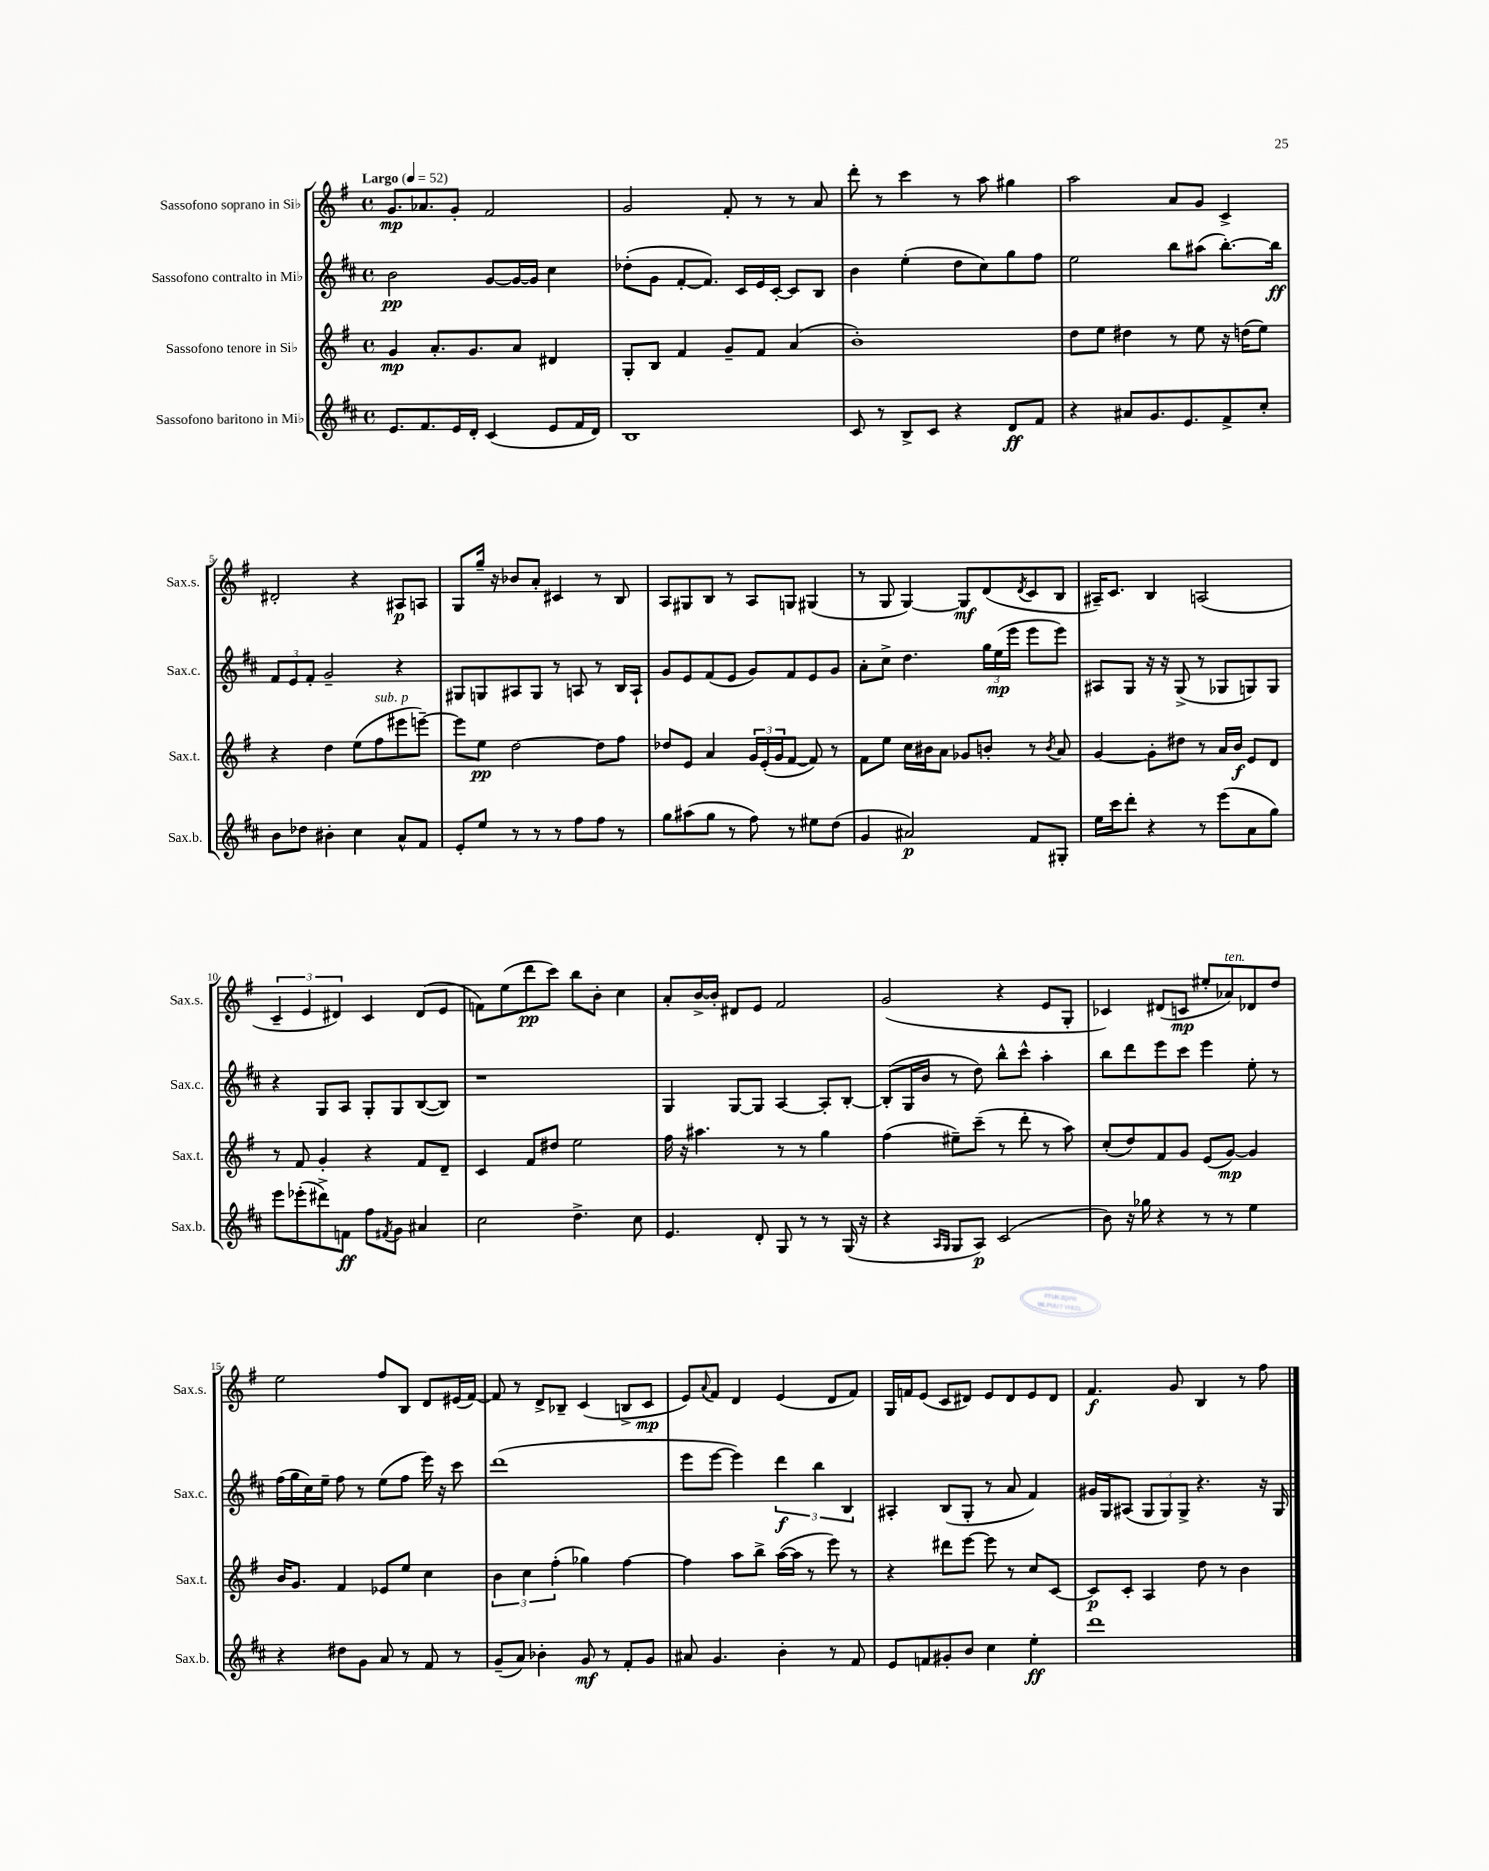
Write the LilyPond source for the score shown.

<<
\new StaffGroup <<
\new Staff = "s0" \with { instrumentName = "Sassofono soprano in Sib" shortInstrumentName = "Sax.s." } {
    \clef treble \key g \major \defaultTimeSignature \time 4/4 \tempo "Largo" 4 = 52
    g'8.\mp aes'8. g'8-. fis'2 |
    g'2 fis'8-. r8 r8 a'8 |
    d'''8-. r8 c'''4 r8 a''8 gis''4 |
    a''2 a'8 g'8 c'4-> |
    dis'2-. r4 ais8\p a8 |
    g8 g''16-- r16 bes'8 a'8-. cis'4 r8 b8 |
    a8 gis8 b8 r8 a8 g8 gis4( |
    r8 g8 g4~) g8\mf d'8( \acciaccatura { d'8 } c'8 b8 |
    ais16--) c'8. b4 a2( |
    \tuplet 3/2 { c'4-- e'4 dis'4) } c'4 dis'8( e'8 |
    f'8) e''8( d'''8\pp c'''8) b''8 b'8-. c''4 |
    a'8-. b'16~-> b'16-. dis'8 e'8 fis'2 |
    g'2( r4 e'8 g8-. |
    ces'4) dis'8( c'8\mp eis''8-. aes'8^\markup { \italic "ten." }) des'8 d''8 |
    e''2 fis''8 b8 d'8 eis'16( fis'16~) |
    fis'8 r8 d'8-> bes8-- c'4( b8-> c'8\mp |
    e'8) \appoggiatura { a'8 } fis'8 d'4 e'4( d'8 fis'8) |
    g16 f'16 e'8( c'8 dis'8) e'8 dis'8 e'8 dis'8 |
    fis'4.\f g'8 b4 r8 fis''8 \bar "|." |
}
\new Staff = "s1" \with { instrumentName = "Sassofono contralto in Mib" shortInstrumentName = "Sax.c." } {
    \clef treble \key d \major \defaultTimeSignature \time 4/4
    b'2\pp g'8~ g'16~ g'16 cis''4 |
    des''8-.( g'8 fis'8~-. fis'8.) cis'16 e'16 cis'16~-. cis'8 b8 |
    b'4 e''4-.( d''8 cis''8) g''8 fis''8 |
    e''2 b''8 ais''8( b''8.~-.) b''16\ff |
    \tuplet 3/2 { fis'8 e'8 fis'8-. } g'2-- r4 |
    gis8 g8 ais8 g8 r8 a8 r8 b16 a16-! |
    g'8 e'8 fis'8( e'8 g'8) fis'8 e'8 g'8 |
    a'8-. cis''8-> d''4. \tuplet 3/2 { g''16 e''16\mp( e'''16 } e'''8 e'''8) |
    ais8 g8 r16 r16 g8->( r8 ges8 g8) g8 |
    r4 g8 a8 g8-. g8 b8~( b8) |
    r1 |
    g4 g8~ g8 a4~ a8-. b8~-. |
    b8-.( g16 b'16 r8 d''8) b''8-^ cis'''8-^ a''4-. |
    b''8 d'''8 e'''8 cis'''8 e'''4 e''8-. r8 |
    fis''16( g''16 cis''16) e''16-- fis''8 r8 e''8( fis''8 e'''16) r16 cis'''8 |
    d'''1( |
    e'''8 e'''8~ e'''4) \tuplet 3/2 { d'''4\f b''4 b4 } |
    ais4-. b8( g8-. r8 a'8 fis'4) |
    gis'16 g16 ais8( \tuplet 3/2 { g8 g8) g8-> } r4. r16 g16 \bar "|." |
}
\new Staff = "s2" \with { instrumentName = "Sassofono tenore in Sib" shortInstrumentName = "Sax.t." } {
    \clef treble \key g \major \defaultTimeSignature \time 4/4
    g'4\mp a'8.-. g'8. a'8 dis'4 |
    g8-. b8 fis'4 g'8-- fis'8 a'4( |
    b'1-.) |
    d''8 e''8 dis''4 r8 e''8 r16 d''16( e''8) |
    r4 d''4 e''8( fis''8^\markup { \italic "sub. p" } eis'''8 e'''8~--) |
    e'''8 e''8\pp d''2~ d''8 fis''8 |
    des''8 e'8 a'4 \tuplet 3/2 { g'16 e'16-.( g'16 } fis'8~ fis'8) r8 |
    fis'8 e''8 c''16 bis'16 a'8 ges'8 b'8-. r8 \acciaccatura { b'8 } a'8 |
    g'4~ g'8-. dis''8 r8 a'16 b'16\f e'8 d'8 |
    r8 fis'8 g'4-. r4 fis'8 d'8-- |
    c'4 fis'8 dis''8 e''2 |
    fis''16 r16 ais''4. r8 r8 g''4 |
    fis''4( eis''8--) c'''8--( r8 d'''8-. r8 a''8) |
    c''8-.( d''8) fis'8 g'8 e'8( g'8~\mp) g'4 |
    b'16 g'8. fis'4 ees'8 e''8 c''4 |
    \tuplet 3/2 { b'4 c''4 fis''4-.( } ges''4) fis''4~ |
    fis''4 a''8 b''8-> a''16~( a''16 r8 e'''8) r8 |
    r4 dis'''8 e'''8~ e'''8 r8 c''8 c'8~ |
    c'8\p c'8-. a4 d''8 r8 b'4 \bar "|." |
}
\new Staff = "s3" \with { instrumentName = "Sassofono baritono in Mib" shortInstrumentName = "Sax.b." } {
    \clef treble \key d \major \defaultTimeSignature \time 4/4
    e'8. fis'8. e'16 d'16-. cis'4( e'8 fis'16 d'16) |
    b1 |
    cis'8 r8 b8-> cis'8 r4 d'8\ff fis'8 |
    r4 ais'8 g'8. e'8. fis'8-> cis''8-. |
    b'8 des''8 bis'4-. cis''4 a'8-^ fis'8 |
    e'8-. e''8 r8 r8 r8 fis''8 fis''8 r8 |
    g''8 ais''8( g''8 r8 fis''8) r8 eis''8 d''8( |
    g'4 ais'2\p) fis'8 gis8-. |
    e''16 cis'''16 d'''8-. r4 r8 e'''8( a'8 g''8) |
    e'''8 ees'''8-.( dis'''8->) f'8\ff fis''8 \acciaccatura { fis'8 } g'8 ais'4 |
    cis''2 d''4.-> cis''8 |
    e'4. d'8-. g8 r8 r8 g16( r16 |
    r4 \grace { a16 g16 } g8 a8\p) cis'2( |
    b'8) r16 ges''16 r4 r8 r8 e''4 |
    r4 dis''8 g'8 a'8 r8 fis'8 r8 |
    g'8--( a'8) bes'4-. g'8\mf r8 fis'8-. g'8 |
    ais'8 g'4. b'4-. r8 fis'8 |
    e'8 f'8 gis'8-. b'8 cis''4 e''4-.\ff |
    d'''1 \bar "|." |
}
>>
>>
